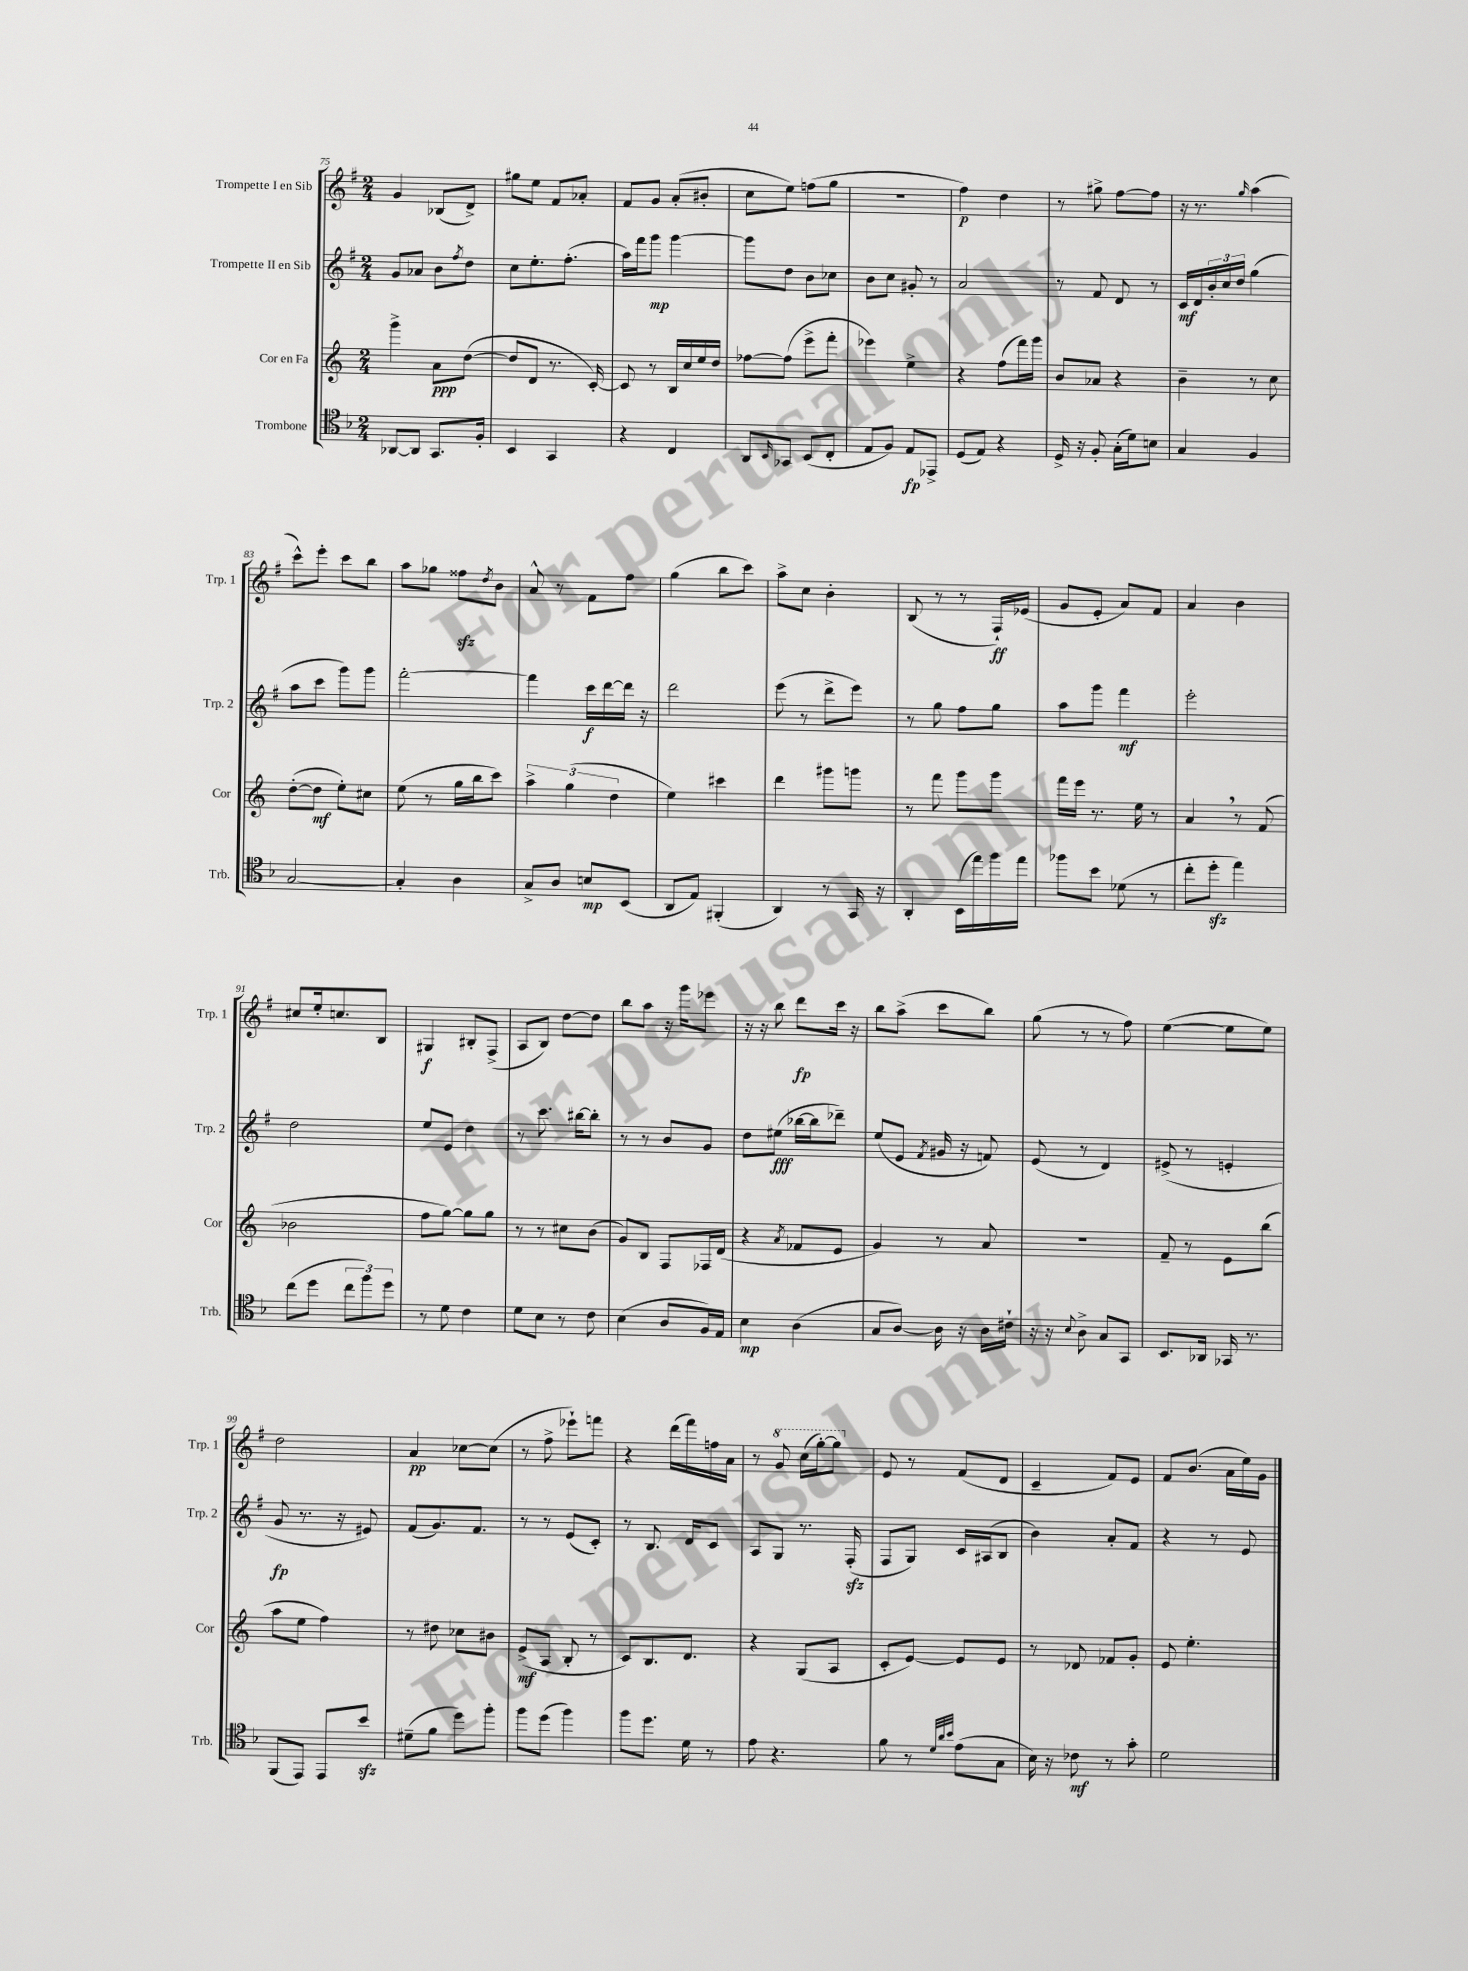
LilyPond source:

<<
\new StaffGroup <<
\new Staff = "s0" \with { instrumentName = "Trompette I en Sib" shortInstrumentName = "Trp. 1" } {
    \clef treble \key g \major \numericTimeSignature \time 2/4
    g'4 bes8( d'8->) |
    gis''8 e''8 fis'8 aes'8-. |
    fis'8 g'8 a'8-.( bis'8-. |
    c''8 e''8) f''8( g''8 |
    r2 |
    fis''4\p) d''4 |
    r8 gis''8-> fis''8~ fis''8 |
    r16 r8. \grace { g''16 } a''4( |
    c'''8-^) e'''8-. c'''8 b''8 |
    a''8 ges''8 fisis''8\sfz \acciaccatura { d''8 } b'8 |
    a'8-^ r8 fis'8 fis''8 |
    g''4( b''8 c'''8) |
    a''8-> c''8 b'4-. |
    b8( r8 r8 fis16-!\ff) ees'16( |
    g'8 e'8-. a'8) fis'8 |
    a'4 b'4 |
    cis''8 e''16-. c''8. b8 |
    gis4\f bis8-. fis8->( |
    a8 b8) d''8~ d''8 |
    b''8 a''8 r16 g'''16 ees'''8 |
    r16 r16 b''8 d'''8\fp c'''16 r16 |
    b''8 a''8->( c'''8 b''8) |
    g''8( r8 r8 fis''8) |
    e''4~( e''8 e''8) |
    d''2 |
    a'4\pp ces''8~ ces''8( |
    r8 fis''8-> ees'''8-!) f'''8 |
    r4 d'''16( fis'''16) f''16 a'16 |
    r8 \ottava #1 g''8 c'''16( g'''16~-.) g'''8 \ottava #0 |
    e'8 r8 fis'8( d'8 |
    c'4-- fis'8) e'8 |
    fis'8 b'8.( a'16 e''16) g'16 \bar "|." |
}
\new Staff = "s1" \with { instrumentName = "Trompette II en Sib" shortInstrumentName = "Trp. 2" } {
    \clef treble \key g \major \numericTimeSignature \time 2/4
    g'8 aes'8 b'8 \acciaccatura { fis''8 } d''8 |
    c''8 e''8.-. fis''8.-.( |
    a''16) fis'''16 g'''8\mp g'''4~ |
    g'''8 d''8 b'8 ces''8 |
    b'8 c''8 gis'8-. r8 |
    a'2 |
    r8 fis'8 d'8 r8 |
    c'16\mf d'16 \tuplet 3/2 { b'16-. c''16 d''16 } g''4( |
    a''8 c'''8 g'''8) g'''8 |
    fis'''2~-. |
    fis'''4 c'''16\f d'''16~ d'''16 r16 |
    d'''2 |
    e'''8( r8 d'''8-> e'''8) |
    r8 g''8 fis''8 g''8 |
    a''8 g'''8 fis'''4\mf |
    e'''2-. |
    d''2 |
    e''8 e'8 d''4 |
    r8 c'''8. bis''16~ bis''8-. |
    r8 r8 b'8 g'8 |
    d''8 eis''8\fff( bes''16~ bes''16 des'''8--) |
    e''8( e'8 \acciaccatura { fis'8 } gis'16 r16 f'8) |
    e'8( r8 d'4) |
    eis'8->( r8 e'4-. |
    g'8\fp r8. r16 eis'8) |
    fis'8( g'8.) fis'8. |
    r8 r8 e'8( c'8-.) |
    r8 b8. d'16 c'8 |
    a8 g8 r8. fis16-.\sfz( |
    fis8 g8) c'16 ais16( b8 |
    b'4) a'8-. fis'8 |
    r4 r8 e'8 \bar "|." |
}
\new Staff = "s2" \with { instrumentName = "Cor en Fa" shortInstrumentName = "Cor" } {
    \clef treble \key c \major \numericTimeSignature \time 2/4
    g'''4-> a'8\ppp d''8~( |
    d''8 d'8 r8. c'16~-.) |
    c'8 r8 b16 c''16 e''16 d''16 |
    fes''8~ fes''8( e'''8-> f'''8-. |
    ees'''4) e''4-> |
    r4 f''8( f'''16) g'''16 |
    b'8 aes'8 r4 |
    b'4-- r8 c''8 |
    d''8~-.( d''8\mf e''8-.) cis''8 |
    e''8( r8 g''16 b''16 c'''8) |
    \tuplet 3/2 { a''4-> g''4( d''4 } |
    e''4) cis'''4 |
    d'''4 gis'''8 g'''8 |
    r8 f'''8 g'''8 g'''8 |
    f'''16 e'''16 r8. e''16 r8 |
    a'4 \breathe r8 f'8( |
    bes'2 |
    f''8 g''8~) g''8 g''8 |
    r8 r8 cis''8 b'8( |
    g'8) b8 f8 fes16 d'16( |
    r4 \acciaccatura { a'8 } fes'8 e'8 |
    g'4) r8 a'8 |
    r2 |
    f'8-- r8 e'8 b''8( |
    a''8 e''8 f''4) |
    r8 dis''8 ces''8 bis'8 |
    e'8->\mf( a8 b8-. r8 |
    c'8) b8. d'8. |
    r4 g8( a8 |
    c'8-. e'8~) e'8 e'8 |
    r8 des'8 fes'8 g'8-. |
    e'8 e''4.-. \bar "|." |
}
\new Staff = "s3" \with { instrumentName = "Trombone" shortInstrumentName = "Trb." } {
    \clef tenor \key f \major \numericTimeSignature \time 2/4
    aes,8~ aes,8 g,8. f16-. |
    bes,4 g,4 |
    r4 c4 |
    a,8 \grace { bes,16 } ges,8 bes,8( c8-. |
    e8 f8) e8\fp ees,8-> |
    d8( e8) r4 |
    d16-> r16 f8-. g16-.( d'16) b8 |
    g4 f4 |
    g2~ |
    g4-. a4 |
    g8-> a8 b8\mp bes,8( |
    a,8 e8) fis,4-.( |
    a,4) r8 g,16 r16 |
    a,4-. bes,16( e''16) f''16 e''16 |
    fes''8 bes'8 des'8( r8 |
    c''8-. d''8-.\sfz e''4) |
    c''8( d''8 \tuplet 3/2 { c''8 f''8) d''8 } |
    r8 d'8 c'4 |
    d'8 bes8 r8 c'8 |
    bes4( a8 f16) e16 |
    bes4\mp a4( |
    g8 a8~) a16 r16 a16 cis'16-! |
    r16 r16 \appoggiatura { bes8 } a8-> g8 g,8 |
    bes,8. aes,16 ges,16 r8. |
    f,8( e,8) e,8 bes'8\sfz |
    dis'8--( f'8 d''8) f''8-. |
    f''8 d''8( f''4) |
    f''8 d''8. d'16 r8 |
    e'8 r4. |
    f'8 r8 \grace { d'32 a'32 bes'32 } e'8( g8 |
    bes16) r16 ces'8\mf r8 g'8-. |
    d'2 \bar "|." |
}
>>
>>
\layout { \context { \Score currentBarNumber = #75 } }
